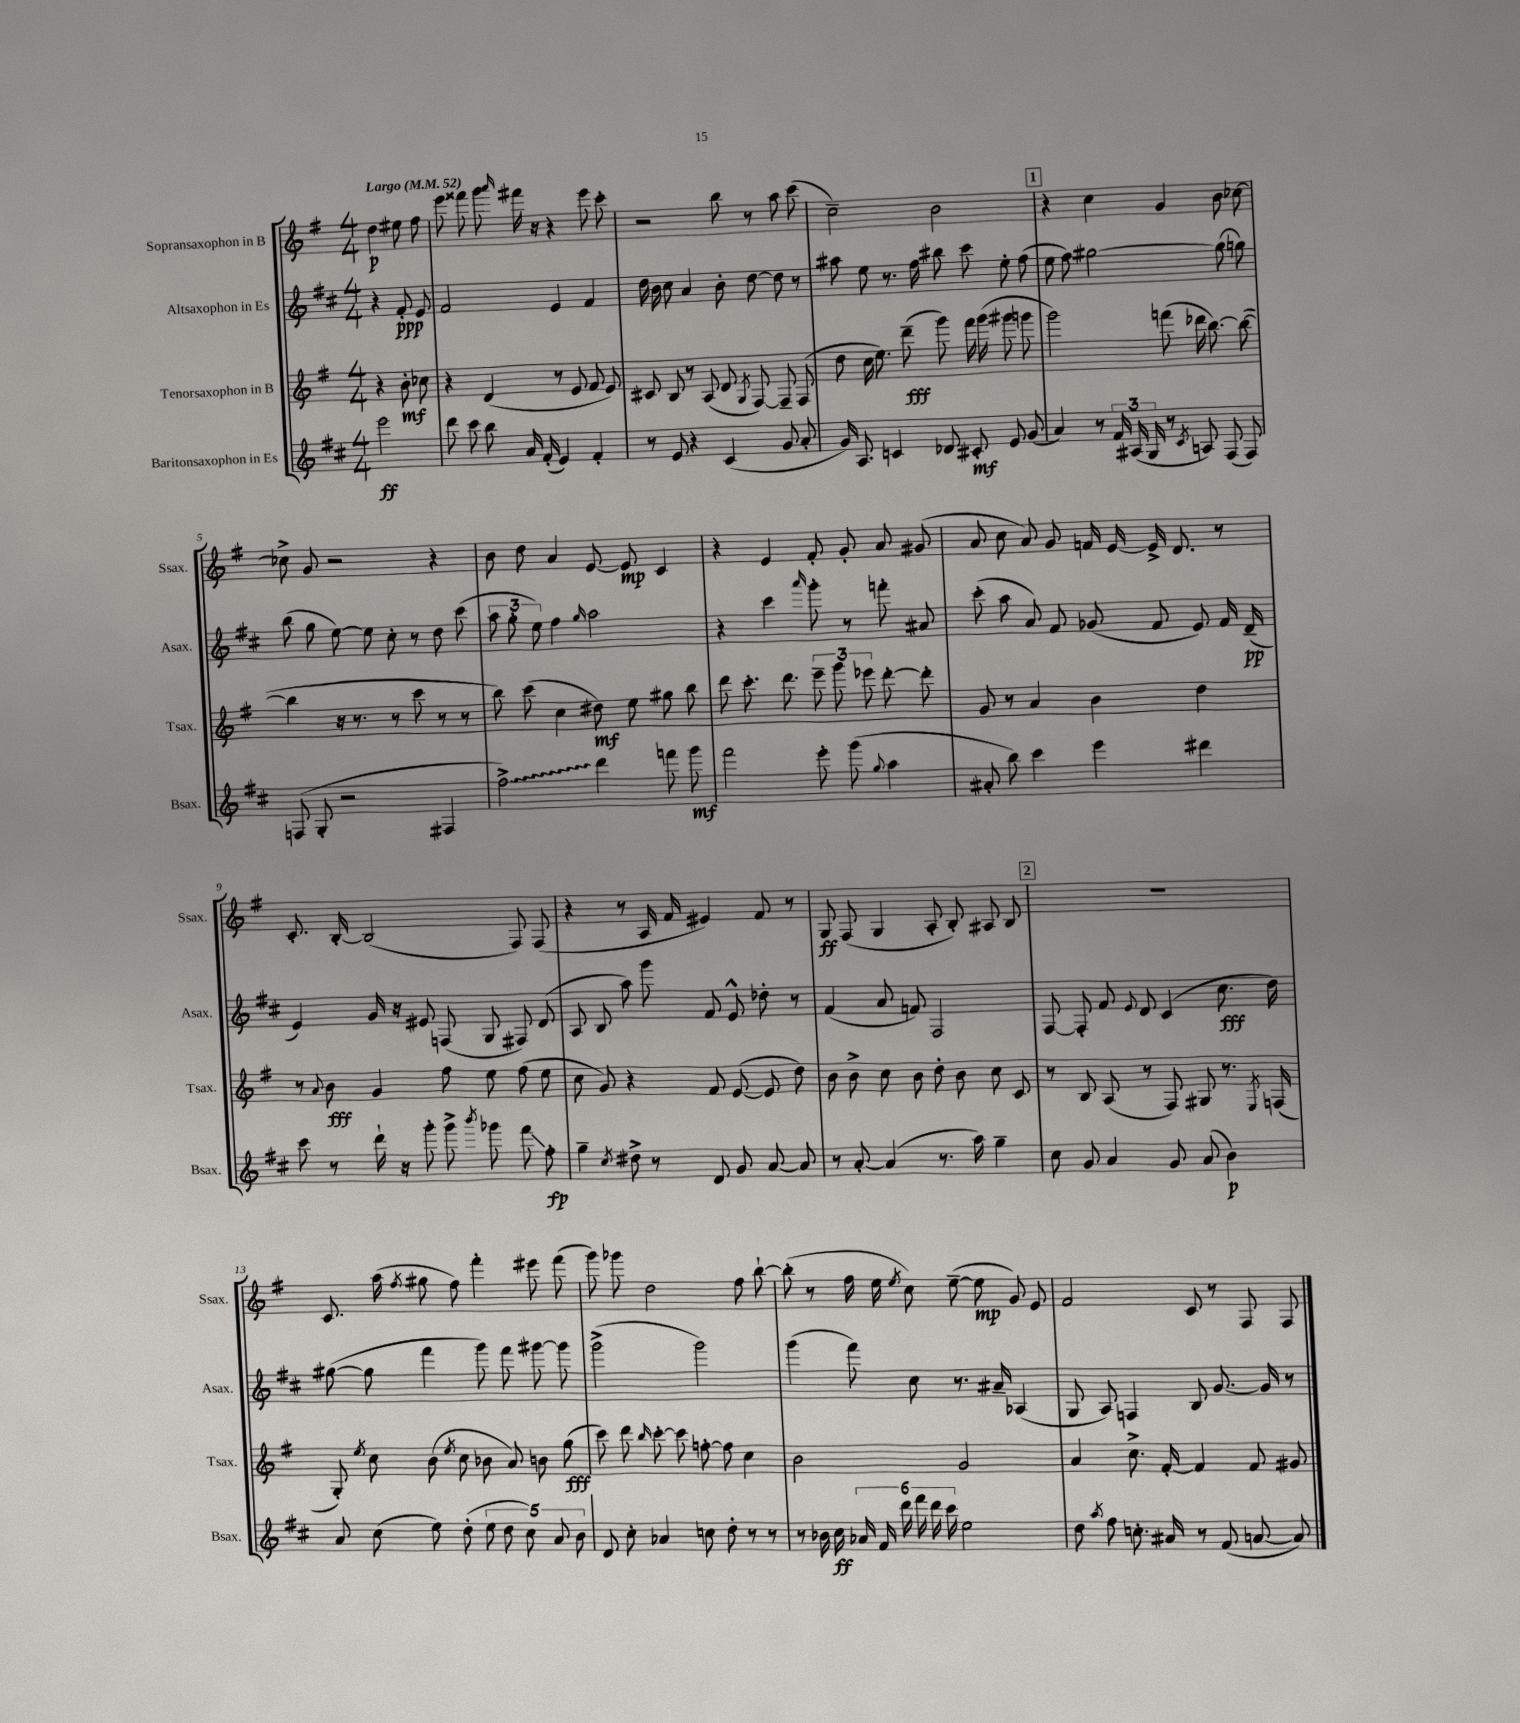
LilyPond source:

<<
\new StaffGroup <<
\new Staff = "s0" \with { instrumentName = "Sopransaxophon in B" shortInstrumentName = "Ssax." } {
    \clef treble \key g \major \numericTimeSignature \time 4/4 \partial 2 \tempo "Largo" 4 = 52
    \autoBeamOff d''4\p eis''8 fis''8 |
    e'''8 fisis'''8 g'''8 \grace { a'''16 } fis'''16 r16 r4 e'''8 c'''8-. |
    r2 b''8 r8 a''8 c'''8( |
    c''2--) b'2 |
    \mark \markup { \box "1" } r4 c''4 g'4 b'8 ces''8~ |
    ces''8-> g'8 r2 r4 |
    b'8 d''8 a'4 e'8~ e'8\mp c'4 |
    r4 e'4 fis'8-. g'8-. a'8 gis'8( |
    a'8 c''8 a'8) g'8 f'16 e'16~ e'16-> d'8. r8 |
    c'8.-. b16~-. b2( fis8) fis8( |
    r4 r8 a16 fis'16 eis'4) fis'8 r8 |
    g8\ff fis8( g4 a8-. b8-.) ais8 b8 |
    \mark \markup { \box "2" } R1 |
    c'8. a''16( \acciaccatura { fis''8 } gis''8 fis''8) fis'''4-. eis'''8 fis'''8( |
    g'''8) ges'''8 d''2 fis''8 b''8~-! |
    b''8-.( r8 fis''16 e''16 \acciaccatura { e''8 } c''8) e''8~--( e''8\mp g'8) e'8 |
    fis'2 c'8 r8 fis8 fis8 \bar "|." |
}
\new Staff = "s1" \with { instrumentName = "Altsaxophon in Es" shortInstrumentName = "Asax." } {
    \clef treble \key d \major \numericTimeSignature \time 4/4 \partial 2
    \autoBeamOff r4 fis'8-.\ppp e'8 |
    fis'2 e'4 fis'4 |
    d''16 b'16 cis''8 a'4 b'8-. d''8~ d''8 r8 |
    ais''8 e''8 r8. fis''16 bis''8 cis'''8 e''8-. fis''8( |
    \mark \markup { \box "1" } e''8 fis''8) gis''2~ gis''8( g''8) |
    b''8( g''8 e''8~) e''8 cis''8-. r8 d''8 cis'''8( |
    \tuplet 3/2 { a''8 g''8-. e''8) } fis''4 \grace { g''16 } a''2 |
    r4 cis'''4 \grace { a'''16 } g'''8-. r8 f'''8-. ais'8 |
    cis'''8-.( a''8 a'8) fis'8 ges'8( fis'8 e'8) fis'16 d'16--\pp( |
    e'4) g'16 r16 eis'8 f8( g8 fis8) d'8( |
    a8 b8 a''8) g'''8 fis'8 e'8-^ des''8-. r8 |
    fis'4( a'8 f'8) fis2 |
    \mark \markup { \box "2" } fis8~ fis8-. fis'8 \appoggiatura { e'8 } d'8 cis'4( cis''8.\fff d''16) |
    gis''8~( gis''8 fis'''4 g'''8) fis'''8 gis'''8~ gis'''8 |
    g'''2->( g'''2) |
    g'''4( fis'''8) cis''8 r8. ais'16-- aes4( |
    g8 a8) f4 b8 g'8.~ g'16 r8 \bar "|." |
}
\new Staff = "s2" \with { instrumentName = "Tenorsaxophon in B" shortInstrumentName = "Tsax." } {
    \clef treble \key g \major \numericTimeSignature \time 4/4 \partial 2
    \autoBeamOff r4 b'8-.\mf ces''8 |
    r4 d'4( r8 e'8 fis'8 e'8) |
    cis'8 b8 r8 a8( d'8 \acciaccatura { g8 } fis8~) fis8-- fis8( |
    d''8 c''16 e''8.) d'''8--\fff( g'''8) fis'''16 g'''16( gis'''8 g'''8 |
    \mark \markup { \box "1" } g'''2) f'''8( des'''16 b''8.~) b''8~( |
    b''4 r16 r8. r8 c'''8 r8 r8 |
    b''8) c'''8( c''4 dis''8\mf) e''8 gis''8 b''8 |
    d'''8 c'''8.-. d'''8. \tuplet 3/2 { e'''8-- g'''8 ees'''8 } d'''8~-. d'''8-. |
    g'8 r8 a'4 b'4 d''4 |
    r8 \appoggiatura { a'8 } b'8\fff g'4 fis''8 e''8 fis''8( e''8 |
    c''8 g'8) r4 fis'8 e'8~( e'8 d''8) |
    b'8 b'8-> c''8 b'8 d''8-. b'8 c''8 c'8 |
    \mark \markup { \box "2" } r8 b8 a8( r8 fis8) gis8 r8. \acciaccatura { e8 } f16( |
    g8-.) \acciaccatura { e''8 } c''8 b'8( \acciaccatura { e''8 } c''8 bes'8 a'8) b'8 g''8\fff( |
    c'''8) d'''8 \grace { b''16 } c'''8~-. c'''8 f''8~-. f''8 c''4 |
    b'2 g'2 |
    a'4 c''8.-> fis'16~-. fis'4 fis'8 gis'8 \bar "|." |
}
\new Staff = "s3" \with { instrumentName = "Baritonsaxophon in Es" shortInstrumentName = "Bsax." } {
    \clef treble \key d \major \numericTimeSignature \time 4/4 \partial 2
    \autoBeamOff e'''2\ff |
    d'''8 cis'''8 b''8 a'16 fis'16-.( e'4) fis'4-. |
    r8 e'8 r4 cis'4( g'8 a'8-. |
    g'16) a8. c'4 des'8 cis'8-.\mf e'8 g'8( |
    \mark \markup { \box "1" } a'4) r8 \tuplet 3/2 { fis'16 ais16( g16 } r8 \acciaccatura { cis'8 } a8) fis8( fis8) |
    f8( g8-. r2 fis4 |
    \once \override Glissando.style = #'zigzag fis''2->\glissando) d'''4 f'''8 g'''8\mf |
    fis'''2 e'''8-. g'''8( \appoggiatura { g''8 } a''4 |
    ais'8-. b''8) cis'''4 e'''4 dis'''4 |
    cis'''8 r8 d'''16-! r16 g'''8-. g'''8-> \acciaccatura { b'''8 } ges'''8 fis'''8\glissando fis''8-.\fp |
    g''4-- \acciaccatura { cis''8 } dis''8-> r8 d'8 g'8 a'8~ a'8 |
    r8 a'8~-. a'4( r8. a''16) g''4-- |
    \mark \markup { \box "2" } cis''8 g'8 a'4 g'8 a'8( b'4\p) |
    a'8 cis''8( e''8) d''8-.( \tuplet 5/4 { e''8 d''8 cis''8) a'8 b'8 } |
    d'8 cis''8-. aes'4 c''8 d''8-. r8 r8 |
    r8 bes'16 cis''16\ff \tuplet 6/4 { aes'16 fis'16 d'''16 fis'''16 d'''16 cis'''16 } e''2 |
    d''8 \acciaccatura { a''8 } fis''8 c''8.-. ais'16 r8 fis'8( a'8~ a'8) \bar "|." |
}
>>
>>
